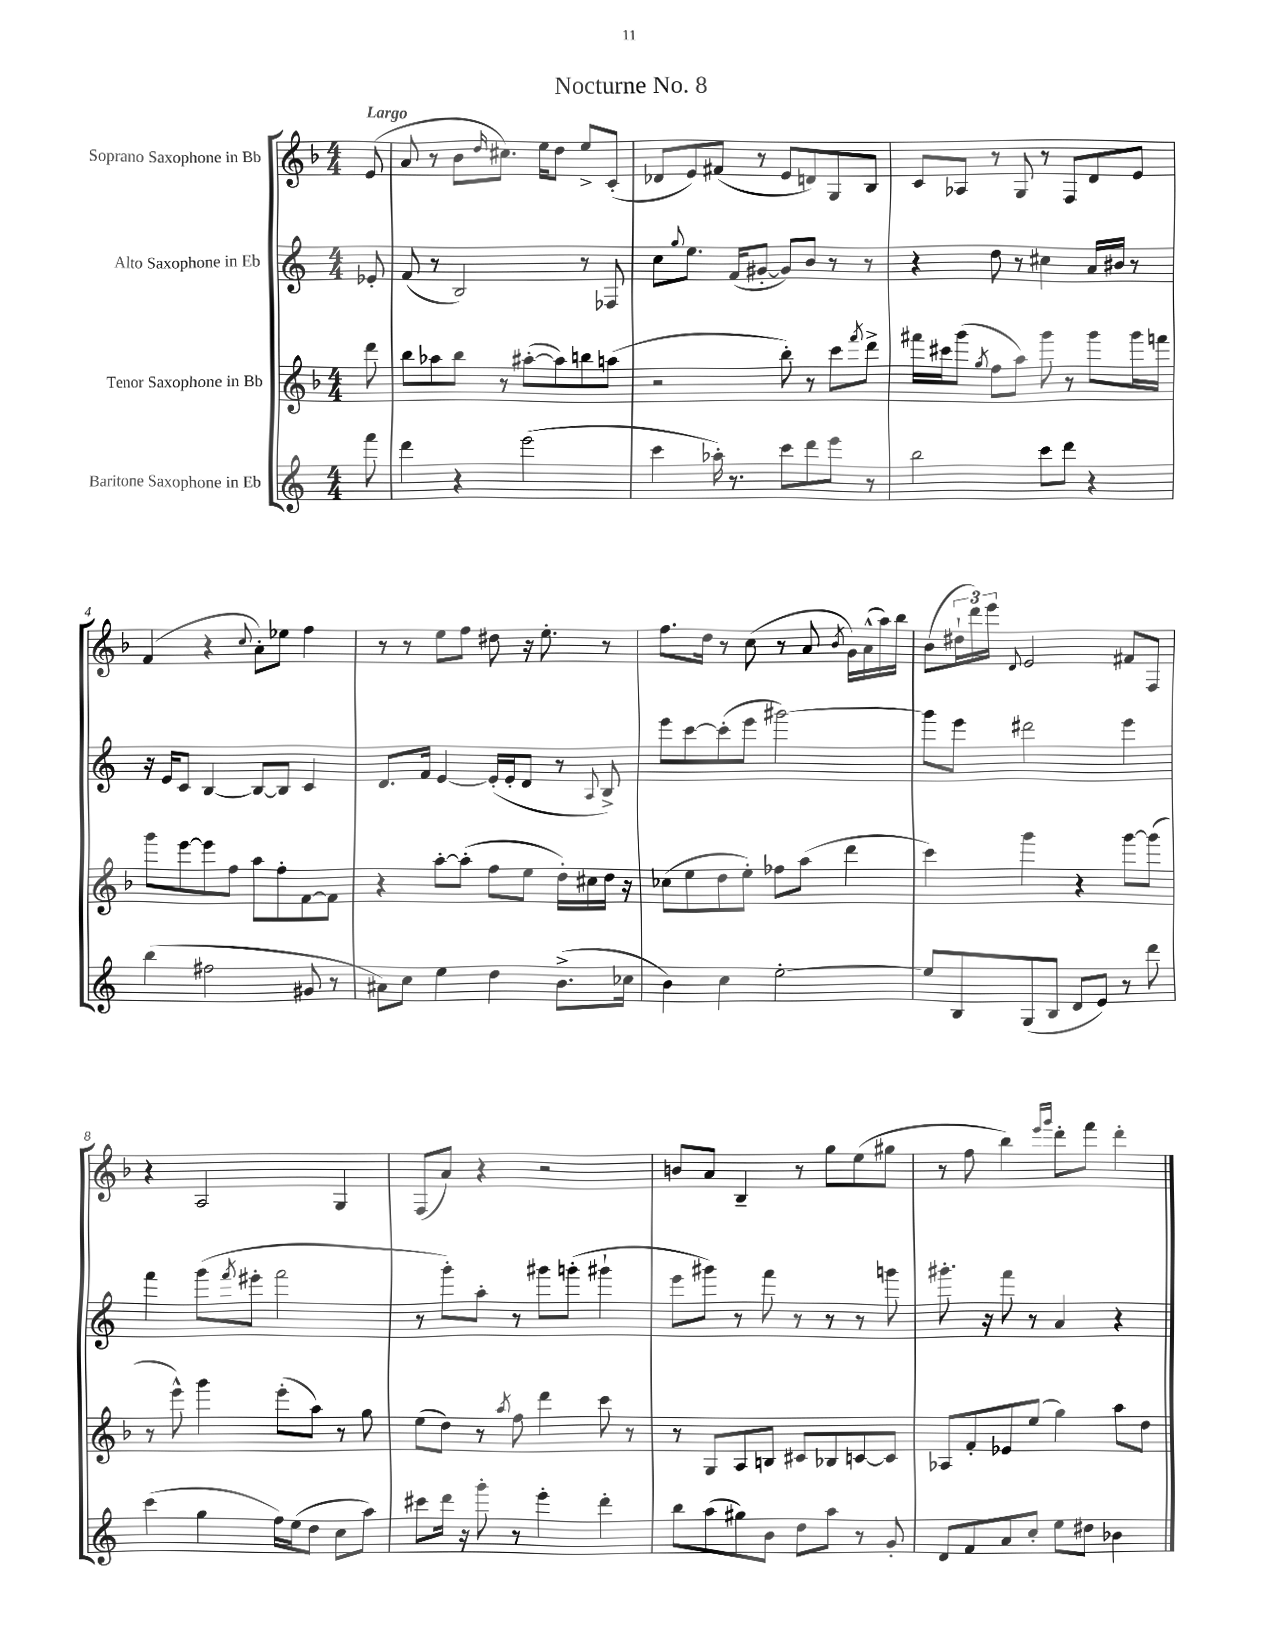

**kern	**kern	**kern	**kern
*part4	*part3	*part2	*part1
*staff4	*staff3	*staff2	*staff1
*I"Baritone Saxophone in Eb	*I"Tenor Saxophone in Bb	*I"Alto Saxophone in Eb	*I"Soprano Saxophone in Bb
*clefG2	*clefG2	*clefG2	*clefG2
*k[]	*k[b-]	*k[]	*k[b-]
*M4/4	*M4/4	*M4/4	*M4/4
=	=	=	=
!	!	!	!LO:TX:a:B:t=Largo
8fff\	8ddd\	8e-X'/	(8e/
=1	=1	=1	=1
4ddd\	8bb-\L	(8f/	8a/
.	8aa-X\	8r	8r
4r	8bb-\J	2B/)	8b-\L
.	.	.	16qqdd/
.	8r	.	8.cc#X\J)
(2eee\	([8aa#X'\L	.	.
.	.	.	16ee\KL
.	8aa#\])	.	8dd\J
.	8bbn\	8r	8ee^/L
.	(8aan\J	8F-X/	(8c'/J
=2	=2	=2	=2
4ccc\	2r	8cc\L	8d-X/L
.	.	8qqgg/	.
.	.	8.ee\J	8e/)
16aa-X'\)	.	.	(8f#X/J
8.r	.	(16f/KL	.
.	.	[8g#X'/J	8r
8ccc\L	8bb-'\)	8g#/L])	8e/L
8ddd\	8r	8b/J	8dn/)
8eee\J	8ccc\L	8r	8G/
.	8qfff/	.	.
8r	8ddd^\J	8r	8B-/J
=3	=3	=3	=3
2bb\	16fff#X\LL	4r	8c/L
.	16ccc#X\J	.	.
.	(8ggg\J	.	8A-X/J
.	8qgg/	.	.
.	8ff\L	8dd\	8r
.	8aa\J)	8r	8G/
8ccc\L	8ggg\	4cc#X\	8r
8ddd\J	8r	.	8F/L
4r	8ggg\L	16a/LL	8d/
.	.	16b#X/JJ	.
.	16ggg\L	8r	8e/J
.	16fffn\JJ	.	.
!!LO:LB:g=z
=4	=4	=4	=4
(4bb\	8ggg\L	16r	(4f/
.	.	16e/KL	.
.	[8eee\	8c/J	.
2ff#X\	8eee\]	[4B/	4r
.	8ff\J	.	.
.	.	.	8qqcc/
.	8aa\L	8B/L_	8a'\L)
.	8ff'\	8B/J]	8ee-X\J
8g#X/	[8f\	4c/	4ff\
8r	8f\J]	.	.
=5	=5	=5	=5
8a#X\L)	4r	8.d/L	8r
8cc\J	.	.	8r
.	.	16f/Jk	.
4ee\	[8aa'\L	[4e/	8ee\L
.	(8aa'\J]	.	8ff\J
4dd\	8ff\L	(16e'/LL]	8dd#X\
.	.	16e'/J	.
.	8ee\J	8d/J	16r
.	.	.	8.ee'\
(8.b^\L	16dd'\LL)	8r	.
.	16cc#X\	.	.
.	.	8qqA/	.
.	16dd\JJ	8B^/)	8r
16cc-X\Jk	16r	.	.
=6	=6	=6	=6
4b\)	(8cc-X\L	8eee\L	8.ff\L
.	8ee\	[8ccc\	.
.	.	.	16dd\Jk
4cc\	8dd\	(8ccc'\]	8r
.	8ee'\J)	8eee\J	(8cc\
[2ee'\	8ff-X\L	[2ggg#X\)	8r
.	(8aa\J	.	8a/
.	.	.	8qb-/
.	4ddd\	.	16g\LL)
.	.	.	(16a^^\
.	.	.	16aa\)
.	.	.	16bb-\JJ
=7	=7	=7	=7
8ee/L]	4ccc\)	8ggg#\L]	(8b-\L
8B/	.	8eee\J	24dd#X`\L
.	.	.	24ddd\)
.	.	.	24eee\JJ
.	.	.	8qqd/
(8G/	4ggg\	2ddd#X\	2e/
8B/J	.	.	.
8d/L	4r	.	.
8e/J)	.	.	.
8r	[8ggg\L	4eee\	8f#X/L
8ddd\	(8ggg\J]	.	8F/J
!!LO:LB:g=z
=8	=8	=8	=8
(4ccc\	8r	4fff\	4r
.	8eee^^\)	.	.
4gg\	4ggg\	(8ggg\L	2A/
.	.	8qfff/	.
.	.	8eee#X'\J	.
16ff\LL)	(8eee'\L	2fff\	.
(16ee\J	.	.	.
8dd\J	8aa\J)	.	.
8cc\L	8r	.	4G/
8aa\J)	8gg\	.	.
=9	=9	=9	=9
8ccc#X\L	(8ee\L	8r	(8F/L
16ddd\Jk	8dd\J)	8ggg'\L)	8a/J)
16r	.	.	.
8ggg'\	8r	8aa'\J	4r
.	8qaa/	.	.
8r	8ff\	8r	.
4eee'\	4ddd\	8ggg#X\L	2r
.	.	(8gggn'\J	.
4ddd'\	8ccc\	4ggg#X`\	.
.	8r	.	.
=10	=10	=10	=10
8bb\L	8r	8eee\L	8bn/L
(8aa\	8G/L	8ggg#X\J)	8a/J
8gg#X\)	8A/	8r	4B-~/
8b\J	8Bn/J	8fff\	.
8dd\L	8c#X/L	8r	8r
8aa\J	8B-X/	8r	8gg\L
8r	[8cn/	8r	(8ee\
8g'/	8c/J]	8gggn\	8gg#X\J
=11	=11	=11	=11
8d/L	8A-X/L	8.ggg#X'\	8r
8f/	8f'/	.	8ff\
.	.	16r	.
8a/	8e-X/	8fff\	4bb-\)
8cc'/J	(8ee/J	8r	.
.	.	.	16qqeee/LL
.	.	.	16qqggg/JJ
8ee\L	4gg\)	4a/	8ddd'\L
8dd#X\J	.	.	8fff\J
4b-X\	8aa\L	4r	4ddd'\
.	8dd\J	.	.
==	==	==	==
*-	*-	*-	*-
